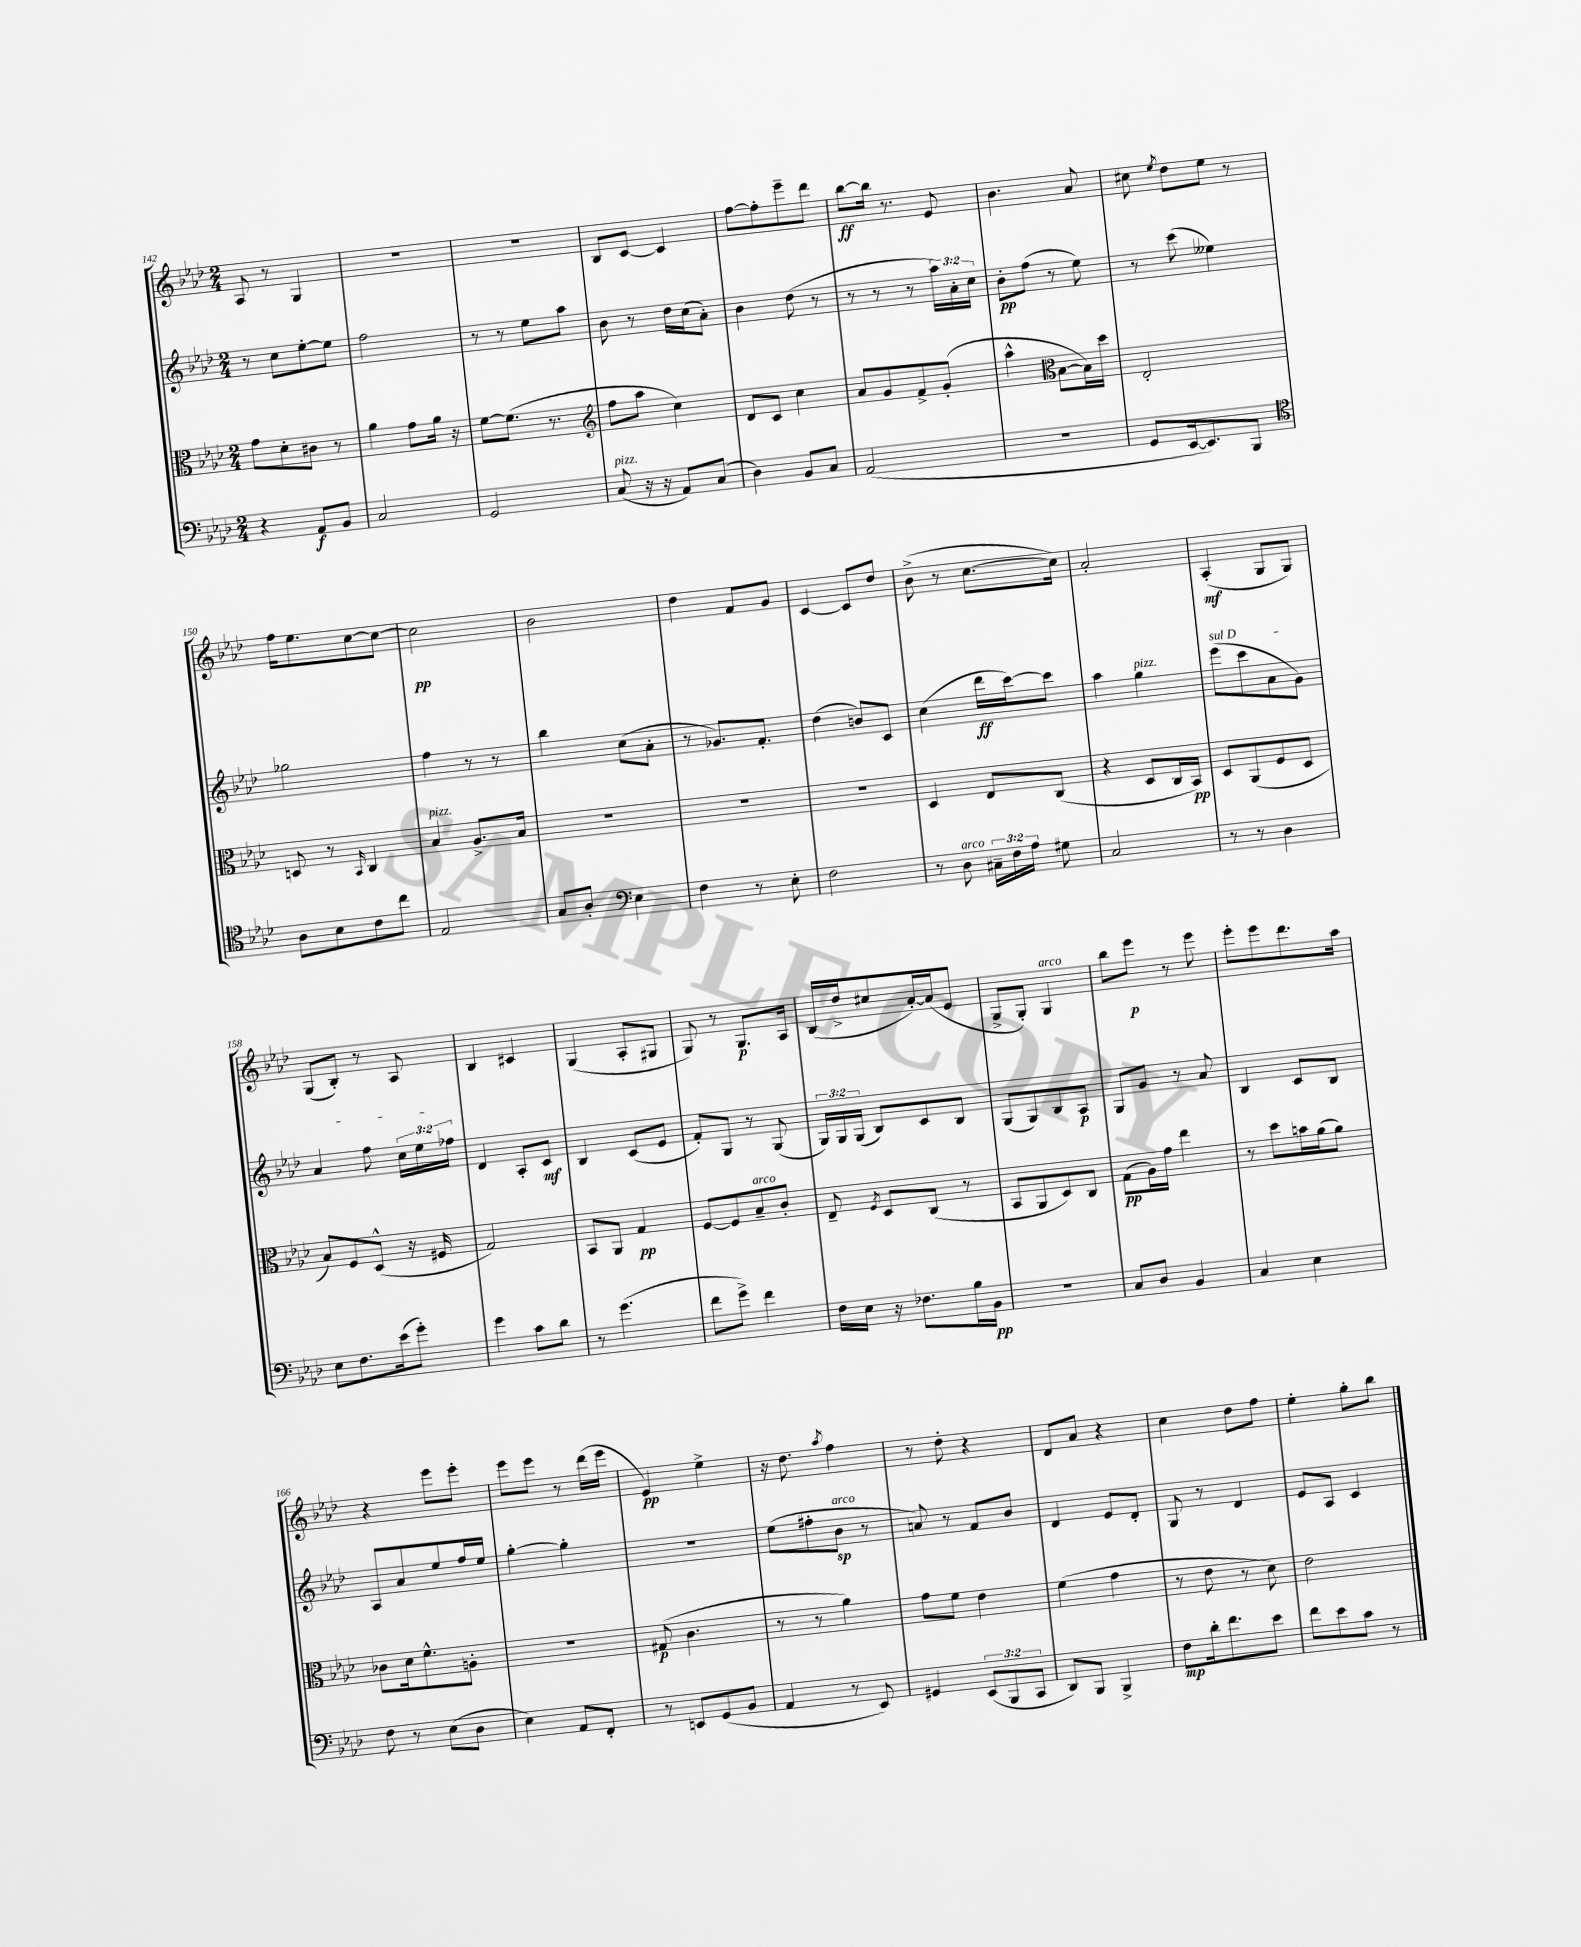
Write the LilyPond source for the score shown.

<<
\new StaffGroup <<
\new Staff = "s0" {
    \clef treble \key aes \major \numericTimeSignature \time 2/4
    \autoBeamOff aes8 r8 g4 |
    R2 |
    R2 |
    bes8[ c'8]~ c'4 |
    f''8[~ f''8-. ees'''8-- des'''8] |
    bes''8[~\ff bes''16] r8. ees'8 |
    bes'4. aes'8 |
    cis''8 \acciaccatura { ees''8 } des''8[ ees''8] r8 |
    f''16[ ees''8. c''8~ c''8]~ |
    c''2\pp |
    bes'2 |
    des''4 f'8[ g'8] |
    c'4~ c'8[ des''8] |
    bes'8->( r8 c''8.[~ c''16]) |
    aes'2-. |
    aes4-.\mf( g8[ g8]) |
    g8[( bes8]-.) r8 aes8 |
    bes4 cis'4 |
    g4( aes8[-. gis8] |
    g8) r8 g8.[\p aes16] |
    bes16[( des''16-> cis''8 aes'16~-.) aes'16( ees'8] |
    g8[-> g8]-.) g4^\markup { \italic "arco" } |
    bes''8[ ees'''8]\p r8 ees'''8 |
    ees'''8[-. ees'''8 des'''8. aes''16] |
    r4 ees'''8[ ees'''8]-. |
    ees'''8[ ees'''8] r8 des'''16[( ees'''16] |
    ees'4\pp) ees''4-> |
    r16 des''8. \acciaccatura { aes''8 } f''4 |
    r8 des''8-. r4 |
    des'8[ aes'8] r4 |
    c''4 des''8[ f''8] |
    ees''4-. g''8[-. bes''8] \bar "|." |
}
\new Staff = "s1" {
    \clef treble \key aes \major \numericTimeSignature \time 2/4 \override Staff.TupletNumber.text = #tuplet-number::calc-fraction-text
    \autoBeamOff r8 c''8[ ees''8~-. ees''8] |
    f''2 |
    r8 r8 ees''8[ aes''8] |
    bes'8 r8 des''16[ c''16( aes'8]-.) |
    bes'4 des''8( r8 |
    r8 r8 r8 \tuplet 3/2 { aes''16[) aes'16-. c''16] } |
    bes'8[-.\pp f''8]( r8 ees''8) |
    r8 c'''8( eeses''4) |
    ges''2 |
    f''4 r8 r8 |
    bes''4 c''8[( aes'8]-. |
    r8 ges'8.[) f'8.]-. |
    des''4( b'8[) c'8] |
    c''4( des'''16[\ff c'''16~) c'''8] |
    aes''4 g''4^\markup { \italic "pizz." } |
    \once \override TextSpanner.bound-details.left.text = \markup { \italic "sul D" } ees'''8[\startTextSpan( c'''8 aes'8 g'8]) |
    aes'4 f''8 \tuplet 3/2 { c''16[ ees''16 fes''16]\stopTextSpan } |
    des'4 aes8[-. c'8]\mf |
    bes4 c'8[( ees'8] |
    f'8[-.) g8] r8 g8( |
    \tuplet 3/2 { g16[) g16 g16]( } bes8[) c'8 bes8] |
    g8[( g8) bes8 aes8]\p |
    g8[ g'8] r8 aes'8 |
    bes4 c'8[ bes8] |
    aes8[ aes'8 ees''8 f''16 ees''16] |
    g''4~-. g''4-. |
    r2 |
    ees''8[( fis''8-. bes'8]\sp^\markup { \italic "arco" } r8 |
    a'8) r8 f'8[ bes'8] |
    des'4 ees'8[ des'8]-. |
    g8 r8 des'4 |
    ees'8[ aes8] c'4 \bar "|." |
}
\new Staff = "s2" {
    \clef alto \key aes \major \numericTimeSignature \time 2/4
    \autoBeamOff g'8[ des'8-. cis'8] r8 |
    aes'4 g'8[ aes'16] r16 |
    f'8[~ f'8.]( r8. |
    \clef treble f''8[ aes''8] c''4) |
    des'8[ c'8] c''4 |
    aes'8[ g'8 f'8-> g'8]-.( |
    aes''4-^ \clef alto bes8[~ bes16) des''16] |
    ees2-. |
    d8 r8 \grace { bes,16 } c4 |
    bes4^\markup { \italic "pizz." } aes8.[-> bes16] |
    R2 |
    R2 |
    R2 |
    des4 ees8[ c8]( |
    r4 des8[ c16 bes,16]\pp) |
    des8[ aes,8( f8 des8] |
    bes8[) f8 des8]-^( r16 fis16 |
    g2) |
    bes,8[ aes,8] g4\pp |
    f8[~ f8 bes8--^\markup { \italic "arco" } c'8]-. |
    ees8-- \acciaccatura { f8 } des8[ c8]( r8 |
    bes,8[ aes,8 des8) c8] |
    g8[\pp( aes16) g'16] ees''4 |
    r8 des''8[ b'16 aes'16( aes'8]) |
    ces'8[ des'16 f'8.-^ a8]-. |
    R2 |
    gis8\p( c'4. |
    r8 r8 aes'4) |
    g'8[ f'8] ees'4 |
    f'4( g'4 |
    r8 ees'8 r8 des'8) |
    ees'2 \bar "|." |
}
\new Staff = "s3" {
    \clef bass \key aes \major \numericTimeSignature \time 2/4 \override Staff.TupletNumber.text = #tuplet-number::calc-fraction-text
    \autoBeamOff r4 aes,8[\f bes,8] |
    c2 |
    g,2 |
    c8^\markup { \italic "pizz." }( r16 r16 aes,8[) c8]( |
    des4) bes,8[ c8] |
    aes,2( |
    r2 |
    g,8[ ees,16~ ees,8.) bes,,8] |
    \clef tenor aes8[ bes8 c'8 c''8] |
    ees2 |
    g8[ aes8]-. \clef bass ees4 |
    f4 r8 ees8-. |
    f2 |
    r8 des8^\markup { \italic "arco" } \tuplet 3/2 { cis16[-- f16 aes16] } gis8 |
    c2 |
    r8 r8 des4 |
    ees8[ f8. ees'16( g'8]-.) |
    g'4 c'8[ des'8] |
    r8 g'4.( |
    f'8[ g'8]->) f'4 |
    f16[ ees16] r16 fes8.[ bes16 bes,16]\pp |
    r2 |
    c8[ des8] bes,4 |
    c4 ees4 |
    f8 r8 ees8[( des8] |
    ees4) aes,8[ f,8]-. |
    r8 e,8[ g,8( bes,8] |
    aes,4 r8 ees,8) |
    gis,4 \tuplet 3/2 { ees,8[( bes,,8 c,8] } |
    des,8[) bes,,8] bes,,4-> |
    f8[\mp des'16-. f'8. ees'8] |
    f'8[ ees'8 c'8] r8 \bar "|." |
}
>>
>>
\layout { \context { \Score currentBarNumber = #142 } }
